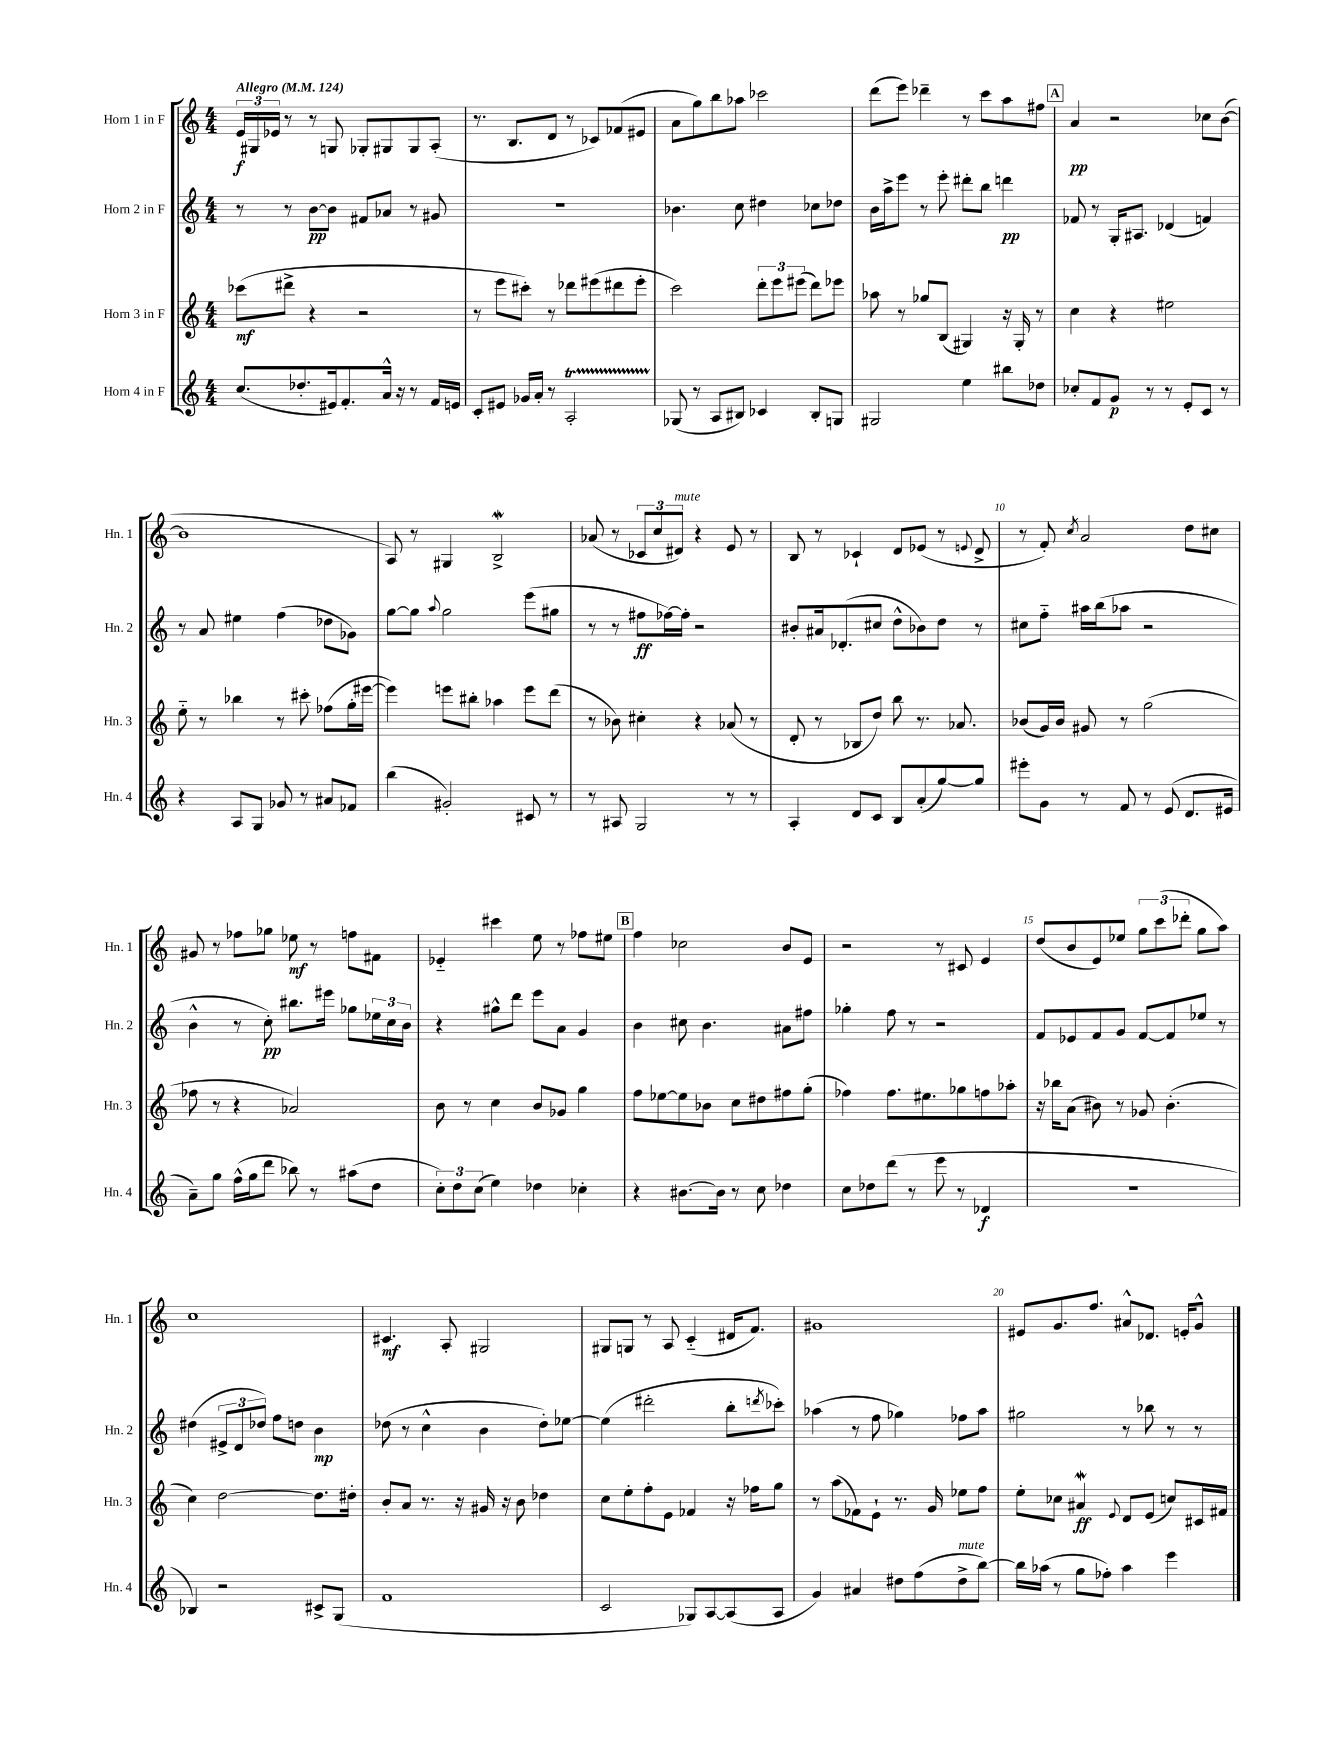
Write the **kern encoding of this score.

**kern	**kern	**kern	**kern
*staff4	*staff3	*staff2	*staff1
*clefG2	*clefG2	*clefG2	*clefG2
*k[]	*k[]	*k[]	*k[]
*M4/4	*M4/4	*M4/4	*M4/4
*MM124	*MM124	*MM124	*MM124
(8.cc/L	(8ccc-\L	8r	24e/LL
.	.	.	24G#/
.	.	.	24e-/JJ
.	8ddd#^\J	8r	8r
8.dd-'/	.	.	.
.	4r	[8b\L	8r
16e#/k)	.	8b\]J	8G/
8.f'/	.	.	.
.	2r	8f#/L	8G-'/L
16a^^/Jk	.	8a-/J	8G#/
16r	.	.	.
8r	.	8r	8G#/
16f/LL	.	8g#/	(8A'/J
16e/JJ	.	.	.
=	=	=	=
8c'/L	8r	1r	8.r
8e#/J	8eee\L	.	.
.	.	.	8.B/L
16g-/LL	8ccc#'\J)	.	.
16a'/JJ	.	.	.
8r	8r	.	8d/J
2A'/	8ddd-\L	.	8r
.	(8eee#\	.	8c-/L)
.	8ddd#\	.	(8f-/
.	8eee#'\J	.	8e#/J
=	=	=	=
(8G-/	2ccc\)	4.b-\	8a\L
8r	.	.	8gg\)
8A/L	.	.	8bb\
8B#/J)	.	8cc\	8aa-\J
4c-/	12ddd'\L	4dd#\	2ccc-\
.	12eee\	.	.
.	(12eee#\J	.	.
8B#'/L	8ddd\L)	8cc-\L	.
8G/J	8eee-\J	8dd-\J	.
=	=	=	=
2G#/	8aa-\	16b\LL	(8ddd\L
.	.	16aa^\J	.
.	8r	8eee\J	8eee\J)
.	8gg-/L	8r	4ddd-~\
.	(8B/J	8eee'\	.
4ee\	4G#/)	8ddd#'\L	8r
.	.	8bb\J	8ccc\L
8bb#\L	16r	4ddd\	8aa\
.	16G#'/	.	.
8dd-\J	8r	.	8ff#\J
=	=	=	=
8cc-'/L	4cc\	8f-/	4a/
8f/	.	8r	.
8g/J	4r	16G'/LK	2r
.	.	8.A#/J	.
8r	.	.	.
8r	2ee#\	(4d-/	.
8e'/L	.	.	.
8c/J	.	4f/)	8cc-\L
8r	.	.	([8b\J
=	=	=	=
4r	8ee'~\	8r	1b]
.	8r	8a/	.
8A/L	4bb-\	4ee#\	.
8G/J	.	.	.
8g-/	8r	(4ff\	.
8r	8ccc#'\	.	.
8a#/L	(8ff-\L	8dd-\L	.
8f-/J	16gg'\L	8g-\J)	.
.	[16eee#\JJ	.	.
=	=	=	=
(4bb\	4eee#\])	[8gg\L	8A/)
.	.	8gg\]J	8r
.	.	8qqaa/	.
2g#'/)	8eee\L	2gg\	4G#/
.	8bb#'\J	.	.
.	4aa-\	.	2B^/
8c#/	8eee\L	(8eee\L	.
8r	(8ddd\J	8gg#\J	.
=	=	=	=
8r	8r	8r	(8a-/
8A#/	8b-\)	8r	8r
2G/	4cc#'\	8ff#\L	12c-/L
.	.	.	12cc/
.	.	[16ff-\L)	.
.	.	.	12d#/J)
.	.	16ff-'\]JJ	.
.	4r	2r	4r
8r	(8a-/	.	8e/
8r	8r	.	8r
=	=	=	=
4A'/	8d'/	8b#'/L	8B/
.	8r	16a#/k	8r
.	.	(8.d-'/	.
8d/L	8B-/L	.	4c-`/
8c/J	8dd/J)	8cc#/J	.
8B/L	8bb\	8dd^^\L	8d/L
(8a'/	8.r	8b-\)	(8e-/J
[8gg/)	.	8dd\J	8r
.	8.a-/	.	.
.	.	.	8qqe/
8gg/]J	.	8r	8d^/
=	=	=	=
8eee#'\L	(8b-/L	8cc#\L	8r
8g\J	16g/L)	8ff'~\J	8f'/)
.	16b-/JJ	.	.
.	.	.	8qcc/
8r	8g#/	16aa#\LL	2a/
.	.	(16bb\J	.
8f/	8r	8aa-\J	.
8r	(2gg\	2r	.
(8e/	.	.	.
8.d/L	.	.	8dd\L
.	.	.	8cc#\J
16e#/Jk	.	.	.
=	=	=	=
8a~\L)	8ff-\	4b^^\	8g#/
8gg\J	8r	.	8r
(16ff^^\LL	4r	8r	8ff-\L
16gg\J	.	.	.
8ddd\J	.	8cc'\)	8gg-\J
8bb-\)	2a-/)	8.bb#\L	8ee-\
8r	.	.	8r
.	.	16eee#\Jk	.
(8aa#\L	.	8gg-\L	8ff\L
8dd\J	.	24ee-\L	8f#\J
.	.	24cc\	.
.	.	24b\JJ	.
=	=	=	=
12cc'\L)	8b\	4r	4e-'~/
12dd\	.	.	.
.	8r	.	.
(12cc\J	.	.	.
4ee\)	4cc\	8gg#^^\L	4ccc#\
.	.	8ddd\J	.
4dd-\	8b/L	8eee\L	8ee\
.	8g-/J	8a\J	8r
4cc-'\	4gg\	4g/	8ff-\L
.	.	.	8ee#\J
=	=	=	=
4r	8ff\L	4b\	4ff\
.	[8ee-\	.	.
[8.b#\L	8ee-\]	8cc#\	2cc-\
.	8b-\J	4.b\	.
16b#\]Jk	.	.	.
8r	8cc\L	.	.
8cc\	8dd#\	.	.
4dd-\	8ff#\	8a#\L	8b/L
.	(8gg'\J	8ff#\J	8e/J
=	=	=	=
8cc\L	4ff-\)	4gg-'\	2r
8dd-\	.	.	.
(8ddd\J	8.ff-\L	8ff\	.
8r	.	8r	.
.	8.ee#\	.	.
8eee\	.	2r	8r
8r	8gg-\	.	8c#/
4d-/	8ff\	.	4e/
.	8aa-'\J	.	.
=	=	=	=
1r	16r	8f/L	(8dd/L
.	16bb-\LK	.	.
.	(8a\J	8e-/	8b/
.	8b#\)	8f/	8e/)
.	8r	8g/J	8ee-/J
.	8g-/	[8f/L	12gg\L
.	.	.	(12ccc\
.	(4.b#'\	8f/]	.
.	.	.	12ddd-'\J
.	.	8ee-/J	8gg\L
.	.	8r	8aa\J)
=	=	=	=
4B-/)	4cc\)	(4dd#\	1cc
2r	[2dd\	12e#^/L	.
.	.	12d/	.
.	.	12dd-/J)	.
.	.	8ff\L	.
.	.	8dd\J	.
8c#^/L	8.dd\]L	4b\	.
(8G/J	.	.	.
.	16dd#'\Jk	.	.
=	=	=	=
1f	8b'/L	(8dd-\	4.c#/
.	8a/J	8r	.
.	8.r	4cc^^\	.
.	.	.	8A'/
.	16r	.	.
.	16g#/	4b\	2G#/
.	16r	.	.
.	8b\	.	.
.	4dd-\	8dd-'\L)	.
.	.	[8ee-\J	.
=	=	=	=
2c/	8cc\L	(4ee-\]	8G#/L
.	8ee'\	.	8G/J
.	8ff'\	2ddd#'\	8r
.	8e\J	.	8A/
8G-/L)	4f-/	.	(4c'~/
[8A/	.	.	.
(8A/]	16r	8bb'\L	16d#/LK
.	16ff-\LK	.	8.f/J)
.	.	8qddd/	.
8A/J	8gg\J	8ccc-'\J)	.
=	=	=	=
4g/)	8r	(4aa-\	1g#
.	(8aa\L	.	.
4a#/	8f-\)	8r	.
.	8e`\J	8ff\	.
8dd#\L	8.r	4gg-\)	.
(8ff\	.	.	.
.	16g/	.	.
8dd#^\	8ee-\L	8ff-\L	.
[8bb\J)	8ff\J	8aa-\J	.
=	=	=	=
16bb\]LL	8ee'\L	2gg#\	8e#/L
(16aa-\JJ	.	.	.
8r	8cc-\J	.	8.g/
8gg\L	4a#/	.	.
.	.	.	8.ff/J
8ff-'\J)	.	.	.
.	8qqe/	.	.
4aa-\	8d/L	8r	8a#^^/L
.	(8e/J	8bb-\	8.d-/J
4eee\	8cc/L)	8r	.
.	.	.	16e'/LK
.	16c#/L	8r	8g^^/J
.	16f#/JJ	.	.
==	==	==	==
*-	*-	*-	*-
